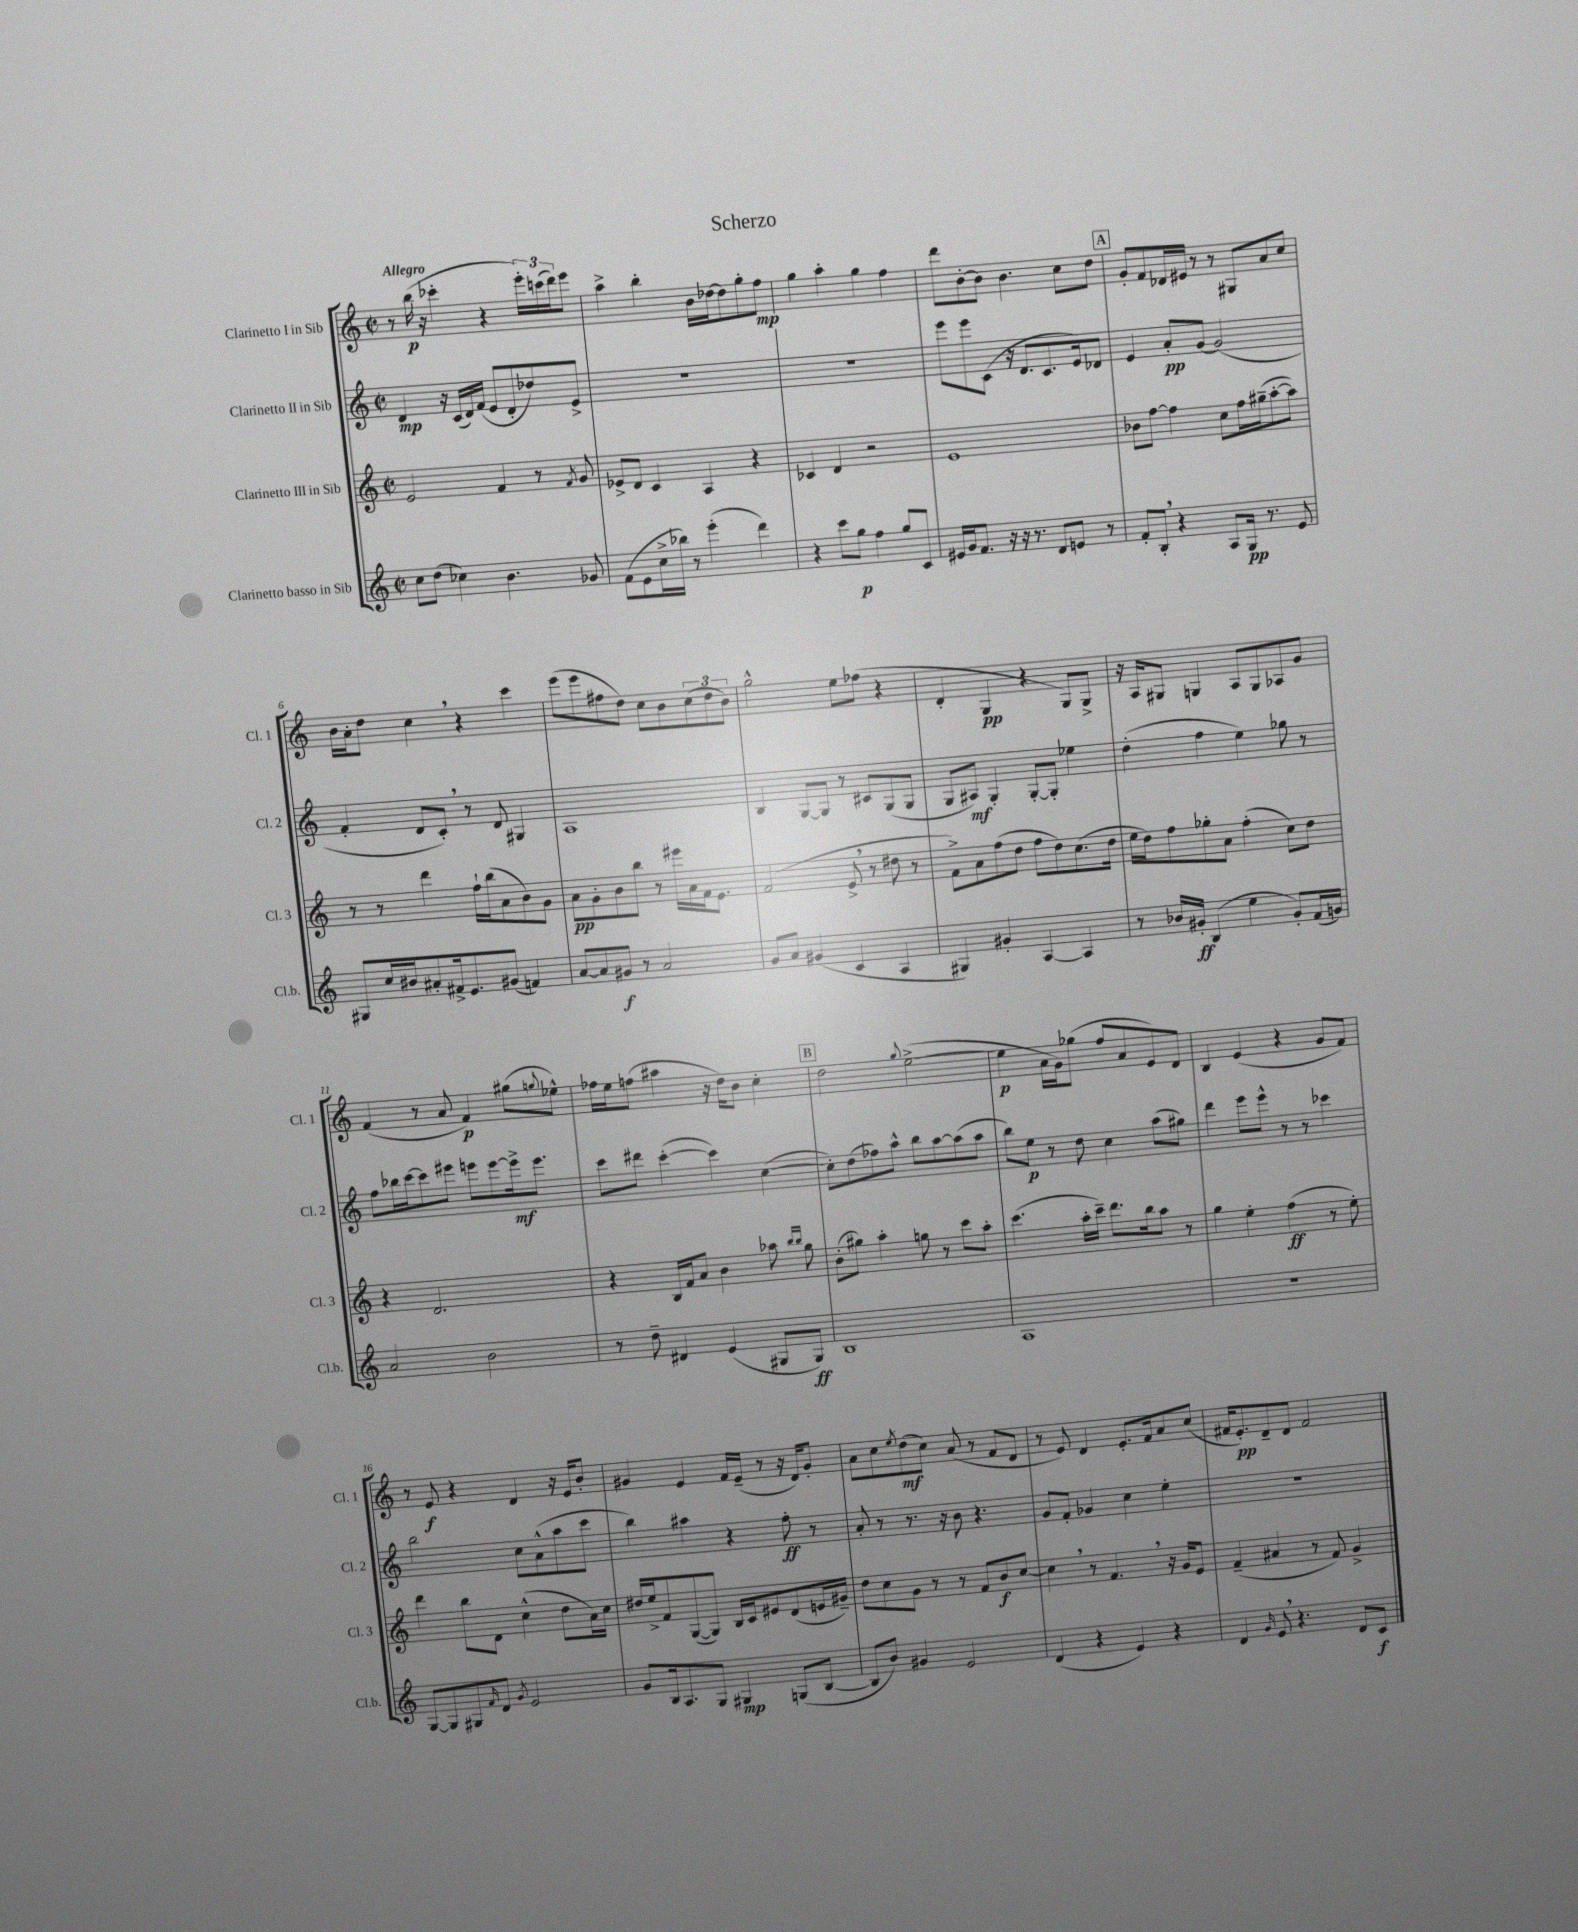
\header { title = "Scherzo" }
<<
\new StaffGroup <<
\new Staff = "s0" \with { instrumentName = "Clarinetto I in Sib" shortInstrumentName = "Cl. 1" } {
    \clef treble \key c \major \defaultTimeSignature \time 2/2 \tempo "Allegro"
    r8 b''16\p( r16 ces'''4-. r4 \tuplet 3/2 { e'''16-.) c'''16( d'''16) } e'''8 |
    a''4-> b''4-. b'16 des''16~ des''8 g''8-. f''8\mp |
    g''4 a''4-. g''4 f''4 |
    d'''8 b'8~-. b'8 b'4. c''8 d''8 |
    \mark \markup { \box "A" } g'8-. f'8 des'16 eis'16 r8 r8 gis8 a'8 c''8 |
    b'16 a'16-. d''8 c''4 \breathe r4 c'''4 |
    e'''8( e'''8 fis''8 d''8) c''8 b'8 \tuplet 3/2 { c''8( d''8 b'8) } |
    g''2-^ e''8 fes''8( r4 |
    d'4-. g4\pp r4 g8) g8-> |
    r16 a16 gis8 g4 a8 g8 aes8 g'8 |
    f'4( r8 a'8 f'4\p) gis''8( \appoggiatura { g''8 } ees''8-^) |
    fes''16 e''16 f''8( ais''4 r16 d''16) b'8 c''4-. |
    \mark \markup { \box "B" } d''2 \appoggiatura { g''8 } e''2~->( |
    e''4\p a'16 g'16) ges''8( f''8 a'8 e'8) d'8 |
    b4 e'4( r4 g'8 f'8) |
    r8 e'8\f r4 d'4 r16 e'16 b'8-. |
    gis'4 e'4 f'16 e'16--( r8 r16 d'16) gis'8-. |
    a'8 c''8 \acciaccatura { e''8 } d''8\mf( c''8) a'8( r8 f'8 d'8 |
    r8 e'8) d'4 e'8.-. f'16 a'8 c''8( |
    fis'16 e'8.-.\pp) d'8-- d'8 fis'2 \bar "|." |
}
\new Staff = "s1" \with { instrumentName = "Clarinetto II in Sib" shortInstrumentName = "Cl. 2" } {
    \clef treble \key c \major \defaultTimeSignature \time 2/2
    d'4\mp r16 c'16( d'16) f'16( e'8 d'8-. des''8) e'8-> |
    R1 |
    R1 |
    e'''8 e'''8 c'8( r16 d'8. c'8. e'16) des'8 |
    \mark \markup { \box "A" } e'4 a'8-.\pp g'8~ g'2( |
    f'4-. d'8 c'8-.) \breathe r8 d'8 gis4 |
    a1 |
    b4 g8~ g8 r8 cis'8 g8( g8 |
    g8 ais8\mf) g4-. g8~-. g8-. ees''4 |
    d''4-.( f''4 e''4) ges''8 r8 |
    f''8 bes''16 c'''16~ c'''8 eis'''8 e'''8 e'''8~ e'''16->\mf e'''8. |
    c'''8 dis'''8 c'''4~-.( c'''4) c''4~( |
    \mark \markup { \box "B" } c''8-.) d''8( fes''8) a''8-^ b''8 a''8~ a''8( a''8 |
    b''8) e''8\p r8 d''8 c''4 a''8( gis''8) |
    d'''4 e'''8 e'''8-^ r8 r8 ces'''4 |
    b''2 c''8 a'8-^( a''8 c'''8 |
    b''4) ais''4 r4 f''8-.\ff r8 |
    a'8-. r8 r8. r16 b'8 r4. |
    g'8 f'8-. ges'4 c''4 e''4-. |
    r1 \bar "|." |
}
\new Staff = "s2" \with { instrumentName = "Clarinetto III in Sib" shortInstrumentName = "Cl. 3" } {
    \clef treble \key c \major \defaultTimeSignature \time 2/2
    e'2 f'4 r8 \acciaccatura { f'8 } g'8 |
    ees'8-> d'8 c'4 a4 r4 |
    ces'4 d'4 r2 |
    e'1 |
    \mark \markup { \box "A" } bes'8 f''8~ f''4 c''8 f''16 gis''16--( a''8~-. a''8) |
    r8 r8 d'''4 f''16-! b''16( a'8 b'8) g'8 |
    a'8\pp g'8-. b'8 b''8 r8 eis'''16 a'16 f'16 e'8. |
    f'2( e'8-> \breathe r8 dis''8 r8 |
    f'8->) a'8 f''8( d''8 f''8 d''8) c''8.( d''16 |
    e''16 d''16) f''8 ges''8-. a'8 f''4-.( c''8) d''8 |
    r4 d'2. |
    r4 b16 f'16 a'8 b'4 aes''8 \grace { b''16 b''16 } g''8 |
    \mark \markup { \box "B" } b'8-.( gis''8) a''4-. g''8 r8 c'''8 a''8-. |
    c'''4.( a''16-. c'''16--) d'''8. b''16 a''8 r8 |
    g''4 e''4-. f''4\ff( r8 e''8-.) |
    d'''4 b''8 d'8 c''4-^( d''8 a'16) c''16 |
    dis''16 e''16-> f'8 g8~( g8) b16 c'16 eis'8 d'8( e'16 gis'16--) |
    d''8 c''8 g'8 r8 r8 f'8 b'8\f c''8~ |
    c''4 \breathe r8 f'4. \breathe r16 g'16 e'8 |
    f'4--( ais'4 r8 f'8) g'4-> \bar "|." |
}
\new Staff = "s3" \with { instrumentName = "Clarinetto basso in Sib" shortInstrumentName = "Cl.b." } {
    \clef treble \key c \major \defaultTimeSignature \time 2/2
    c''8 d''8( ces''4) b'4. ges'8 |
    f'8( e'8 c''16-> bes''16) r8 e'''4-.( d'''4) |
    r4 c'''8 g''8\p f''4 g''8 c'8 |
    eis'16 g'16 f'8. r16 r16 r8. d'8 e'8 r8 |
    \mark \markup { \box "A" } f'8-. b8-. \breathe r4 a8 g16\pp r8. e'8 |
    gis8 c''16 bis'16 ais'8-. fis'16-> e'8. gis'8( f'4) |
    a'8~ a'8 gis'8\f r8 a'2 |
    g'8 a'8 gis'4( c'4 a4 |
    gis4) gis'4-. a4~ a4 |
    r8 bes'16 gis'16-.\ff b4( e''4 gis'8-.) f'16( g'16) |
    a'2 b'2 |
    r8 d''8-- dis'4 e'4( gis8 gis8\ff) |
    \mark \markup { \box "B" } b1 |
    a1 |
    R1 |
    g8~ g8 gis8 \grace { f'16 } d'8 \acciaccatura { g'8 } e'2 |
    g'8 b16 a8. g8 gis4\mp g8( b8~ |
    b8 b'8) gis'4 e'2 |
    d'4( r4 e'4) r4 |
    d'4 \grace { g'16 } e'8 \breathe r4. d'8 c'8\f \bar "|." |
}
>>
>>
